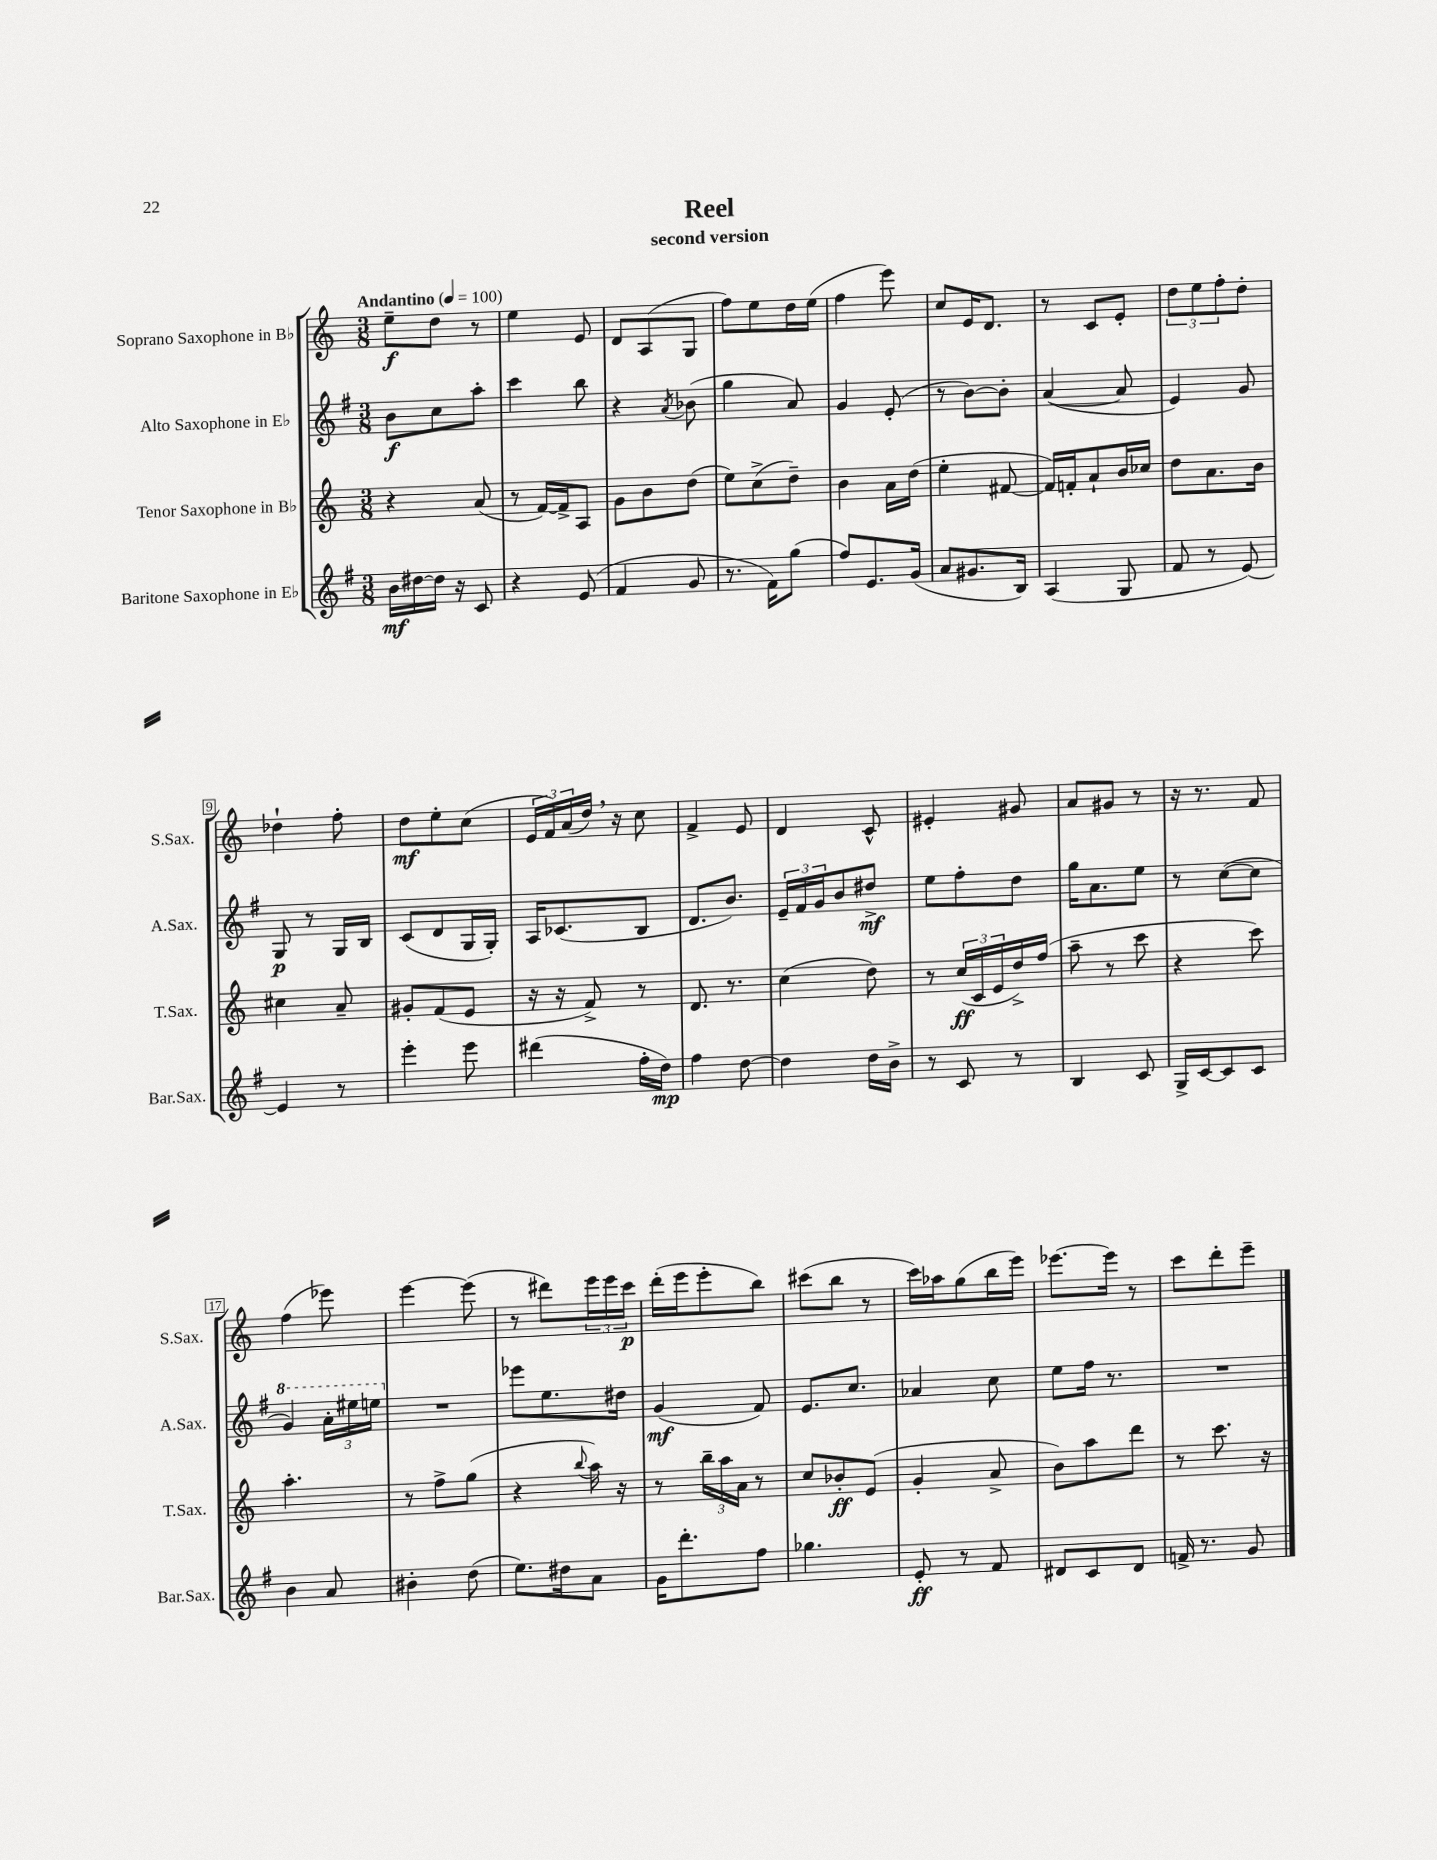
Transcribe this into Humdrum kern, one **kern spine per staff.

**kern	**kern	**kern	**kern
*staff4	*staff3	*staff2	*staff1
*clefG2	*clefG2	*clefG2	*clefG2
*k[f#]	*k[]	*k[f#]	*k[]
*M3/8	*M3/8	*M3/8	*M3/8
*MM100	*MM100	*MM100	*MM100
16b	4r	8b	8ee~
[16dd#	.	.	.
16dd#]	.	8cc	8dd
16r	.	.	.
8c	(8a	8aa'	8r
=	=	=	=
4r	8r	4ccc	4ee
.	[16f)	.	.
.	16f^]	.	.
(8e	8A	8bb	8e
=	=	=	=
4f#	8g	4r	8d
.	8b	.	(8A
.	.	8qa	.
8g	(8dd	(8b-	8G
=	=	=	=
8.r	8ee)	4gg	8ff)
.	(8cc^	.	8ee
16f#)	.	.	.
(8gg	8dd~)	8a)	16dd
.	.	.	(16ee
=	=	=	=
8ff#)	4b	4g	4ff
8.e	.	.	.
.	16a	(8e'	8eee)
(16g	(16dd	.	.
=	=	=	=
8a	4ee'	8r	8cc
8.g#	.	[8b)	16e
.	.	.	8.d
.	[8f#	8b']	.
16B)	.	.	.
=	=	=	=
(4A	16f#])	([4a	8r
.	16f'	.	.
.	8a`	.	8c
8G	16b	8a]	8e'
.	16cc-	.	.
=	=	=	=
8f#	8dd	4e)	12dd
.	.	.	12ee
8r	8.a	.	.
.	.	.	12ff'
[8e)	.	8g	8dd'
.	16b	.	.
=	=	=	=
4e]	4cc#	8G	4dd-`
.	.	8r	.
8r	8a~	16G	8ff'
.	.	16B	.
=	=	=	=
4eee'	8g#'	(8c	8dd
.	(8f	8d	8ee'
8eee	8e	16G	(8cc
.	.	16G')	.
=	=	=	=
(4ddd#	16r	16A	24e
.	.	.	24f)
.	16r	(8.c-	.
.	.	.	(24a
.	8f^)	.	16dd)
.	.	.	16r
16ff#'	8r	8B	8cc
16dd)	.	.	.
=	=	=	=
4ff#	8.d	8.d	4f^
.	8.r	8.b)	.
[8dd	.	.	8e
=	=	=	=
4dd]	(4cc	24e~	4d
.	.	24f#	.
.	.	24g	.
.	.	8b	.
16dd	8dd)	8dd#^	8c^^
16b^	.	.	.
=	=	=	=
8r	8r	8ee	4e#'
8c	(24cc	8ff#'	.
.	24c	.	.
.	24e	.	.
8r	16dd^)	8dd	8g#
.	(16ff	.	.
=	=	=	=
4B	8aa~	16gg	8a
.	.	8.a	.
.	8r	.	8g#
8c	8ccc	8ee	8r
=	=	=	=
16G^	4r	8r	16r
[16c	.	.	8.r
8c]	.	([8cc	.
8c	8ccc)	8cc]	8f
=	=	=	=
4b	4.aa'	4gg)	(4ff
8a	.	24aa'	8eee-)
.	.	24eee#	.
.	.	24eee	.
=	=	=	=
4b#'	8r	4.r	[4eee
.	8ff^	.	.
(8dd	(8gg	.	(8eee]
=	=	=	=
8.ee)	4r	8eee-	8r
.	.	8.ee	8ddd#)
16dd#	.	.	.
.	8qqbb	.	.
8a	16aa)	.	24eee
.	.	.	24eee
.	16r	16dd#	.
.	.	.	24ccc
=	=	=	=
16g	8r	(4g	(16ddd'
8.ddd'	.	.	16eee
.	24bb~	.	8eee'
.	24aa	.	.
.	24a	.	.
8ff#	8r	8f#)	8bb)
=	=	=	=
4.gg-	8cc	8.e	(8ccc#
.	8b-'	.	8bb
.	.	8.cc	.
.	(8e	.	8r
=	=	=	=
8e'	4g'	4a-	16ccc)
.	.	.	16aa-
8r	.	.	(8gg
8f#	8a^	8cc	16bb
.	.	.	16eee)
=	=	=	=
8d#	8b)	8ee	[8.eee-
8c	8aa	16ff#	.
.	.	8.r	16eee-]
8d#	8ddd	.	8r
=	=	=	=
16f^	8r	4.r	8ccc
8.r	.	.	.
.	8.ccc	.	8ddd'
8g	.	.	8eee~
.	16r	.	.
==	==	==	==
*-	*-	*-	*-
